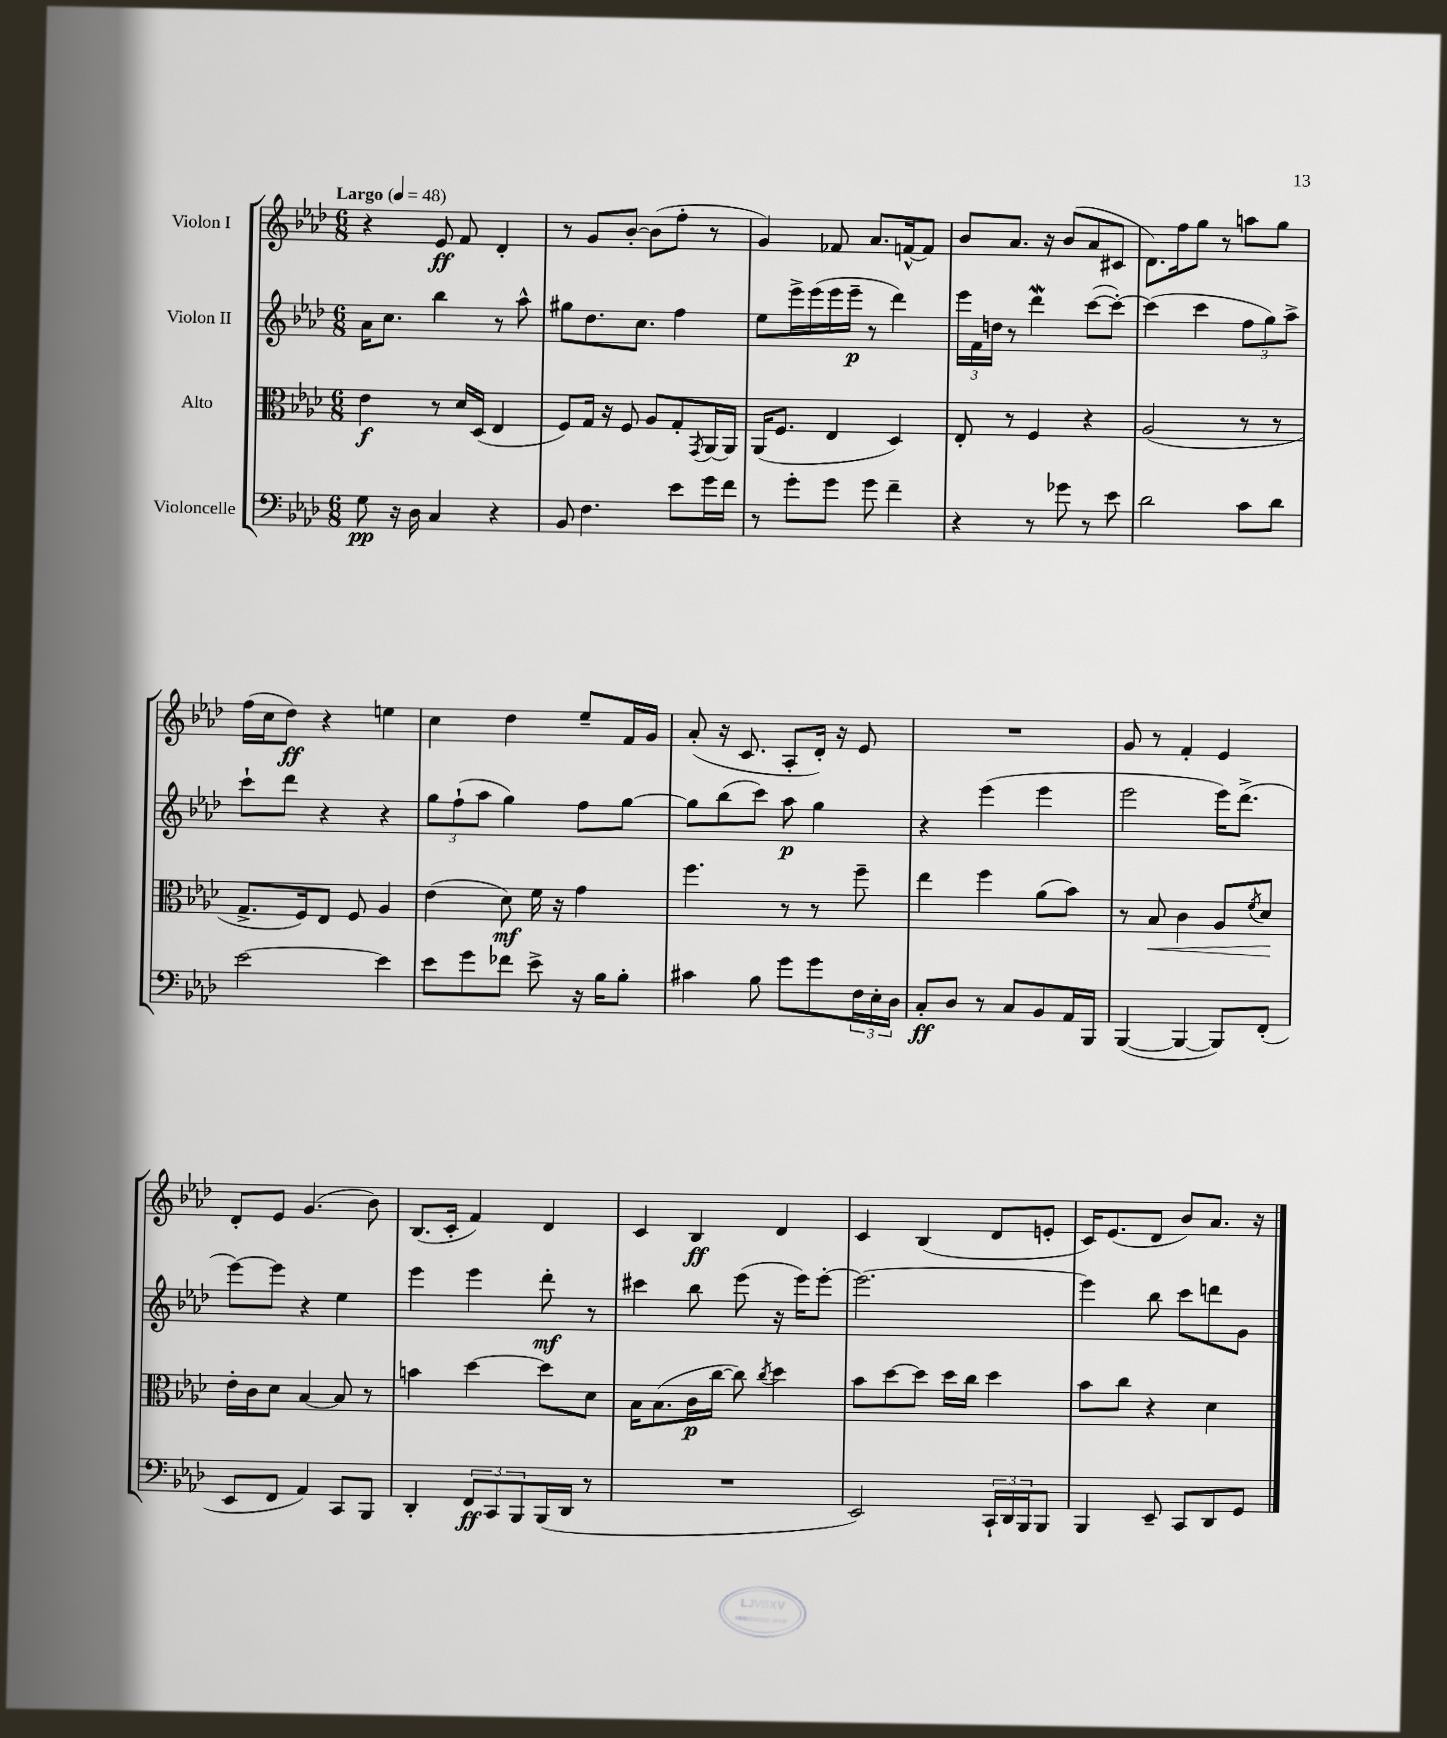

**kern	**kern	**kern	**kern
*staff4	*staff3	*staff2	*staff1
*clefF4	*clefC3	*clefG2	*clefG2
*k[b-e-a-d-]	*k[b-e-a-d-]	*k[b-e-a-d-]	*k[b-e-a-d-]
*M6/8	*M6/8	*M6/8	*M6/8
*MM48	*MM48	*MM48	*MM48
8G	4e-	16a-	4r
.	.	8.cc	.
16r	.	.	.
16D-	.	.	.
4C	8r	4bb-	8e-
.	16d-	.	8f
.	(16D-	.	.
4r	4E-	8r	4d-'
.	.	8aa-^^	.
=	=	=	=
8BB-	8F)	8gg#	8r
4.F	16G	8.dd-	8g
.	16r	.	.
.	8F	.	[8b-'
.	.	8.cc	.
.	8A-	.	(8b-]
8e-	8G'	4ff	8ff'
.	8qGG	.	.
16g	[16AA-	.	8r
16f	16AA-]	.	.
=	=	=	=
8r	(16AA-	8ee-	4g)
.	8.F	.	.
8g'	.	16eee-^	.
.	.	(16eee-	.
8g	4E-	16eee-	8f-
.	.	16eee-~	.
8g	.	8r	8.a-
4f~	4D-)	4ddd-)	.
.	.	.	[16f^^
.	.	.	8f]
=	=	=	=
4r	8E-'	24eee-	8b-
.	.	24f	.
.	.	24dd	.
.	8r	8r	8.a-
8r	4F	4ddd-	.
.	.	.	16r
8g-	.	.	(8b-
8r	4r	([8ccc	8a-
8e-	.	8ccc'_)	8c#
=	=	=	=
2d-	(2A-	(4ccc]	8.d-)
.	.	.	16ff
.	.	4ccc	8gg
.	.	.	8r
8c	8r	12ff	8aa
.	.	12gg)	.
8d-	8r	.	8gg
.	.	12aa-^	.
=	=	=	=
[2e-	8.G^	8ccc`	(16ff
.	.	.	16cc
.	.	8ddd-	8dd-)
.	16F)	.	.
.	8E-	4r	4r
.	8F	.	.
4e-]	4A-	4r	4ee
=	=	=	=
8e-	(4e-	12gg	4cc
.	.	(12ff`	.
8g	.	.	.
.	.	12aa-	.
8f-	8d-)	4gg)	4dd-
8e-^	16f	.	.
.	16r	.	.
16r	4g	8ff	8ee-~
16B-	.	.	.
8B-'	.	[8gg	16f
.	.	.	16g
=	=	=	=
4c#	4.ff	8gg]	(8a-'
.	.	(8bb-	16r
.	.	.	8.c
8B-	.	8ccc)	.
8g	8r	8aa-	8A-'
8g	8r	4gg	16d-')
.	.	.	16r
24F	8ff~	.	8e-
24E-'	.	.	.
24D-	.	.	.
=	=	=	=
8C'	4ee-	4r	2.r
8D-	.	.	.
8r	4ff	(4eee-	.
8C	.	.	.
8BB-	(8a-	4eee-	.
16AA-	8b-)	.	.
16BBB-	.	.	.
=	=	=	=
([4BBB-	8r	2eee-	8g
.	8B-	.	8r
4BBB-_	4c	.	4f'
8BBB-])	8A-	16eee-)	4e-
.	.	(8.ddd-^	.
.	8qf	.	.
(8FF'	8d-	.	.
=	=	=	=
8EE-	16e-'	[8eee-)	8d-'
.	16c	.	.
8FF	8d-	8eee-]	8e-
4AA-)	[4B-	4r	(4.g
8CC	8B-]	4ee-	.
8BBB-	8r	.	8b-)
=	=	=	=
4DD-'	4b	4eee-	(8.B-
.	.	.	16c'
12FF	[4dd-	4eee-	4f)
12CC	.	.	.
12BBB-	.	.	.
(16BBB-	8dd-]	8ddd-'	4d-
16DD-	.	.	.
8r	8d-	8r	.
=	=	=	=
2.r	16B-	4ccc#	4c
.	(8.B-	.	.
.	16c	8bb-	4B-
.	[16cc	.	.
.	8cc])	(8eee-	.
.	8qcc	.	.
.	4dd-	16r	4d-
.	.	16eee-)	.
.	.	[8eee-'	.
=	=	=	=
2EE-)	8b-	2.eee-_	4c
.	[8dd-	.	.
.	8dd-]	.	(4B-
.	16dd-	.	.
.	16cc	.	.
24CC`	4dd-	.	8d-
24DD-	.	.	.
24BBB-	.	.	.
8BBB-	.	.	8e'
=	=	=	=
4BBB-	8b-	4eee-]	16c)
.	.	.	(8.e-
.	8cc	.	.
8EE-~	4r	8bb-	8d-
8CC	.	8ccc	8b-)
8DD-	4d-	8ddd	8.a-
8GG	.	8g	.
.	.	.	16r
==	==	==	==
*-	*-	*-	*-
